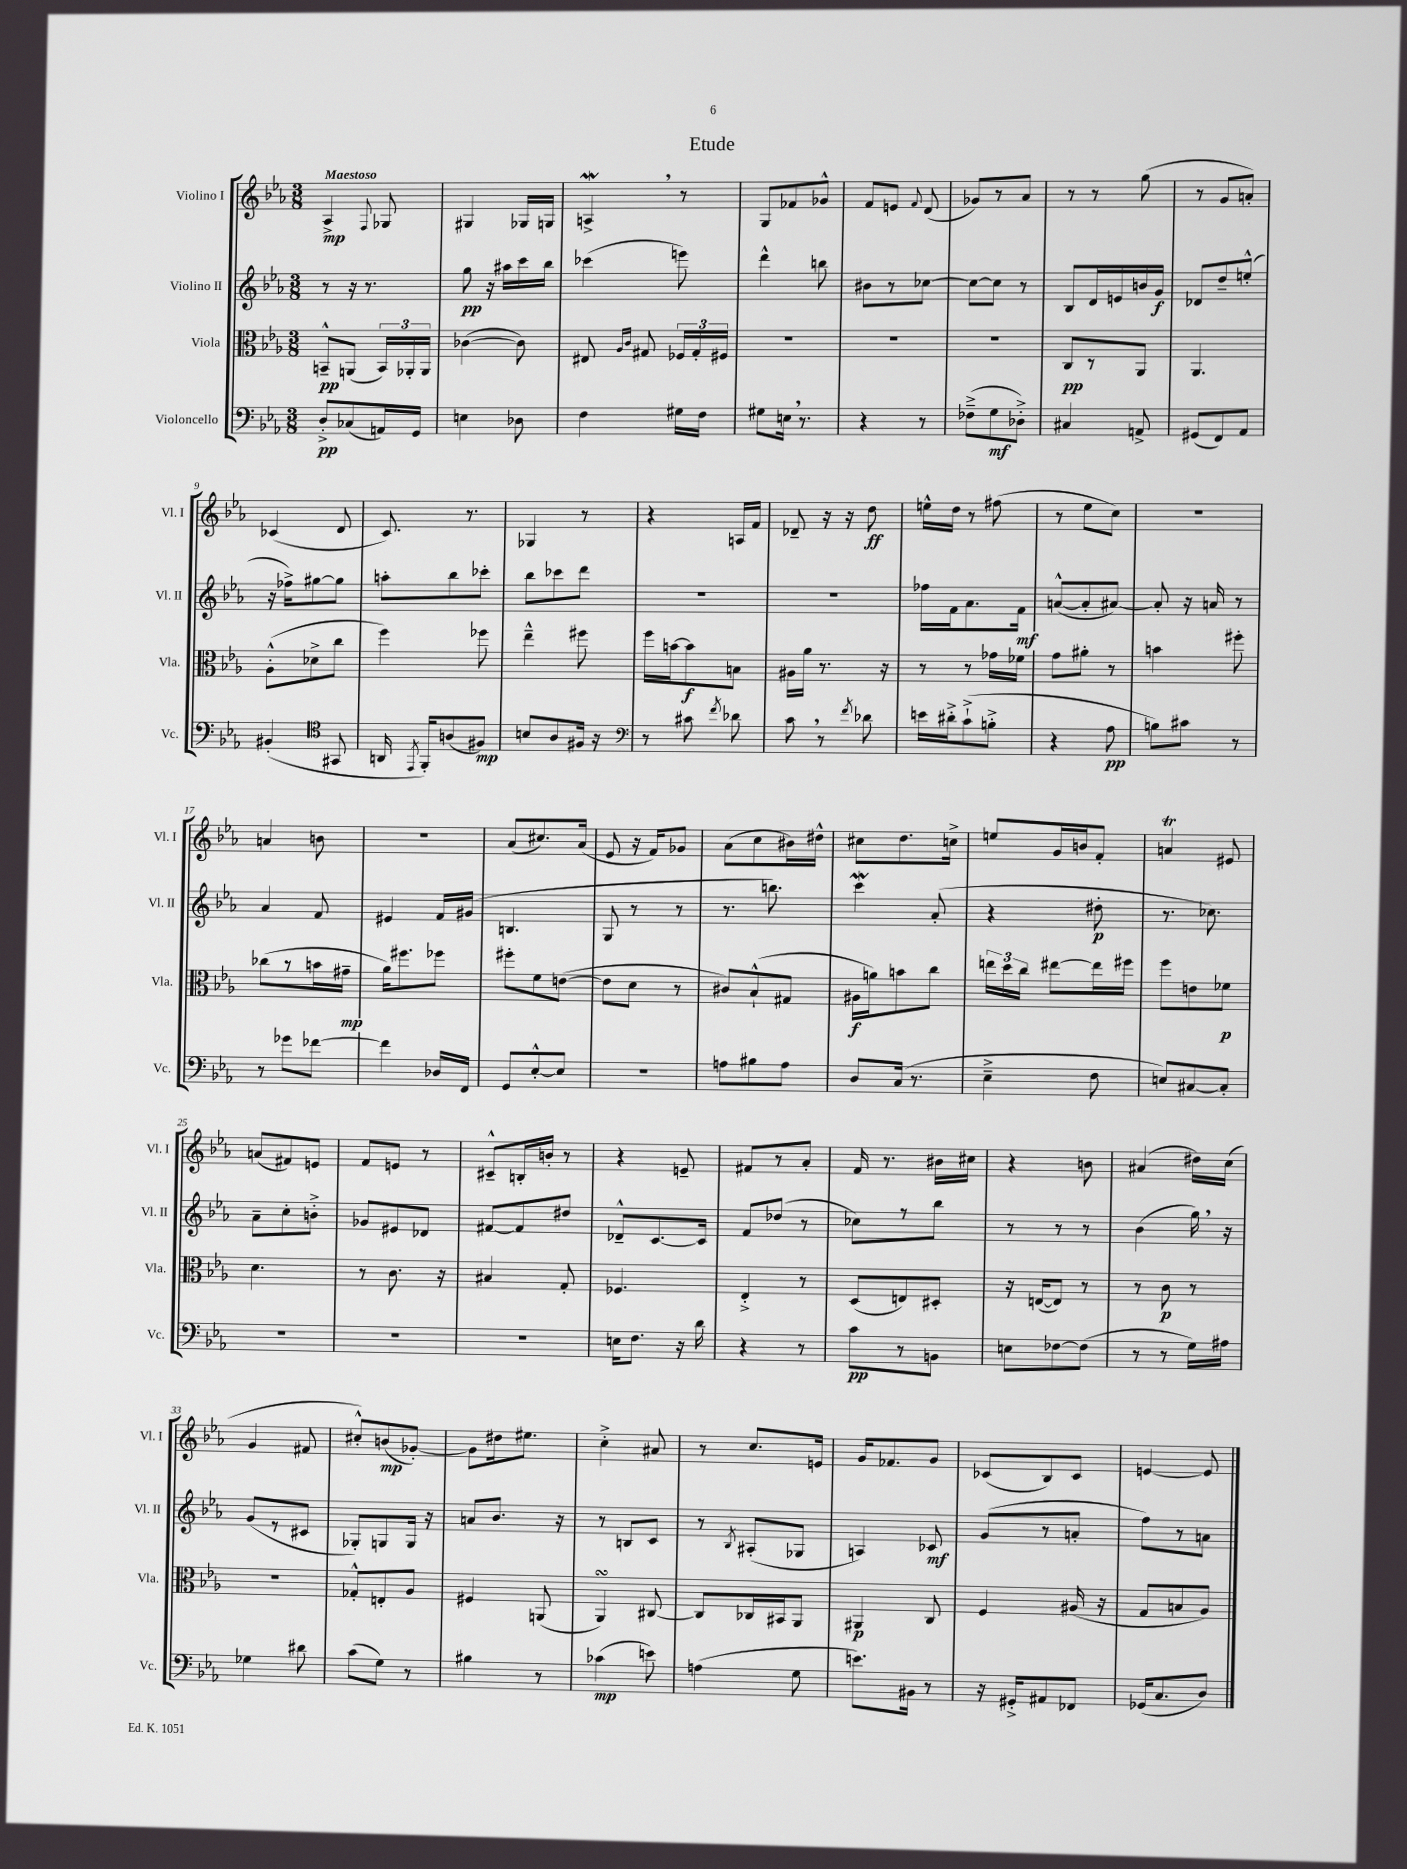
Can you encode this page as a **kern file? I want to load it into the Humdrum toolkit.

**kern	**dynam	**kern	**dynam	**kern	**dynam	**kern	**dynam
*part4	*part4	*part3	*part3	*part2	*part2	*part1	*part1
*staff4	*staff4	*staff3	*staff3	*staff2	*staff2	*staff1	*staff1
*I"Violoncello	*	*I"Viola	*	*I"Violino II	*	*I"Violino I	*
*I'Vc.	*	*I'Vla.	*	*I'Vl. II	*	*I'Vl. I	*
*clefF4	*	*clefC3	*	*clefG2	*	*clefG2	*
*k[b-e-a-]	*	*k[b-e-a-]	*	*k[b-e-a-]	*	*k[b-e-a-]	*
*M3/8	*	*M3/8	*	*M3/8	*	*M3/8	*
=1	=1	=1	=1	=1	=1	=1	=1
!	!	!	!	!	!	!LO:TX:a:B:t=Maestoso	!
8D'^/L	pp	8BBn~^^/L	pp	8r	.	4A-^/	mp
(8C-X/	.	(8AAn/J	.	16r	.	.	.
.	.	.	.	8.r	.	.	.
.	.	.	.	.	.	8qqF/	.
16AAn/L)	.	24BB/LL)	.	.	.	8G-X/	.
.	.	24AA-X'/	.	.	.	.	.
16GG/JJ	.	.	.	.	.	.	.
.	.	24AA-/JJ	.	.	.	.	.
=2	=2	=2	=2	=2	=2	=2	=2
4En\	.	([4c-X\	.	8gg\	pp	4G#X/	.
.	.	.	.	16r	.	.	.
.	.	.	.	16aa#X\LL	.	.	.
8D-X\	.	8c-\])	.	16ccc\	.	16G-X/LL	.
.	.	.	.	16bb-\JJ	.	16Gn/JJ	.
=3	=3	=3	=3	=3	=3	=3	=3
4F\	.	8E#X/	.	(4ccc-X\	.	4AnW^,/	.
.	.	16qqA-/LL	.	.	.	.	.
.	.	16qqc/JJ	.	.	.	.	.
.	.	8G#X/	.	.	.	.	.
16G#X\LL	.	24F-X/LL	.	8eeen\)	.	8r	.
.	.	24G#'/	.	.	.	.	.
16F\JJ	.	.	.	.	.	.	.
.	.	24F#X/JJ	.	.	.	.	.
=4	=4	=4	=4	=4	=4	=4	=4
8G#X\L	.	4.r	.	4ddd^^\	.	8G/L	.
16En,\Jk	.	.	.	.	.	8f-X/	.
8.r	.	.	.	.	.	.	.
.	.	.	.	8bbn\	.	8g-X^^/J	.
=5	=5	=5	=5	=5	=5	=5	=5
4r	.	4.r	.	8b#X\L	.	8f/L	.
.	.	.	.	8r	.	8en/J	.
.	.	.	.	.	.	8qqf/	.
8r	.	.	.	[8cc-X\J	.	(8d/	.
=6	=6	=6	=6	=6	=6	=6	=6
(8F-X~^\L	.	4.r	.	8cc-\L_	.	8g-X/L)	.
8G\	mf	.	.	8cc-\J]	.	8r	.
8D-X'^\J)	.	.	.	8r	.	8a-/J	.
=7	=7	=7	=7	=7	=7	=7	=7
4C#X/	.	8C/L	pp	8B-/L	.	8r	.
.	.	8r	.	16d/L	.	8r	.
.	.	.	.	16en/	.	.	.
8AAn^/	.	8AA-/J	.	16bn/	.	(8gg\	.
.	.	.	.	16g/JJ	f	.	.
=8	=8	=8	=8	=8	=8	=8	=8
(8GG#X/L	.	4.AA-/	.	8d-X/L	.	8r	.
8FF/)	.	.	.	8dd~/	.	8g/L	.
8AA-/J	.	.	.	(8een'^^/J	.	8an'/J)	.
!!LO:LB:g=z
=9	=9	=9	=9	=9	=9	=9	=9
(4BB#X'/	.	(8A-'^^\L	.	16r	.	(4c-X/	.
.	.	.	.	16ff-X^\KL)	.	.	.
.	.	8d-X^\	.	[8gg#X\	.	.	.
*clefC4	*	*	*	*	*	*	*
8GG#X/	.	8cc\J	.	8gg#\J]	.	8d/	.
=10	=10	=10	=10	=10	=10	=10	=10
16AAn/	.	4ff\)	.	8aan'\L	.	8.c/)	.
8qEE-/	.	.	.	.	.	.	.
16FF'/KL)	.	.	.	.	.	.	.
(8An/	.	.	.	8bb-\	.	.	.
.	.	.	.	.	.	8.r	.
8F#X/J)	mp	8ff-X\	.	8ccc-X'\J	.	.	.
=11	=11	=11	=11	=11	=11	=11	=11
8Bn/L	.	4ee-~^^\	.	8bb-\L	.	4G-X/	.
8A-/	.	.	.	8ccc-X\	.	.	.
16F#X/Jk	.	8ff#X\	.	8ddd\J	.	8r	.
16r	.	.	.	.	.	.	.
=12	=12	=12	=12	=12	=12	=12	=12
*clefF4	*	*	*	*	*	*	*
8r	.	16ff\LL	.	4.r	.	4r	.
.	.	[16bn\J	.	.	.	.	.
8c#X\	.	8b\]	f	.	.	.	.
8qf/	.	.	.	.	.	.	.
8d-X\	.	8Bn\J	.	.	.	16An/LL	.
.	.	.	.	.	.	16f/JJ	.
=13	=13	=13	=13	=13	=13	=13	=13
8c,\	.	16A#X\LL	.	4.r	.	8d-X~/	.
.	.	16a-\JJ	.	.	.	.	.
8r	.	8.r	.	.	.	16r	.
.	.	.	.	.	.	16r	.
8qf/	.	.	.	.	.	.	.
8d-X\	.	.	.	.	.	8dd\	ff
.	.	16r	.	.	.	.	.
=14	=14	=14	=14	=14	=14	=14	=14
16en\LL	.	8r	.	16ff-X\LL	.	16een^^\LL	.
16d#X'^\J	.	.	.	16f\J	.	16dd\JJ	.
(8c`^\	.	8r	.	8.a-\	.	8r	.
8Bn'^\J	.	16g-X\LL	.	.	.	(8ff#X\	.
.	.	16f-X\JJ	.	16f\Jk	mf	.	.
=15	=15	=15	=15	=15	=15	=15	=15
4r	.	8g\L	.	([8an^^/L	.	8r	.
.	.	8a#X'\J	.	8a'/]	.	8ee-\L	.
8A-\	pp	8r	.	[8a#X/J)	.	8cc\J)	.
=16	=16	=16	=16	=16	=16	=16	=16
8Bn\L)	.	4bn\	.	8a#'/]	.	4.r	.
8c#X\J	.	.	.	16r	.	.	.
.	.	.	.	16an/	.	.	.
8r	.	8ff#X'\	.	8r	.	.	.
!!LO:LB:g=z
=17	=17	=17	=17	=17	=17	=17	=17
8r	.	(8cc-X\L	.	4a-/	.	4an/	.
8g-X\L	.	8r	.	.	.	.	.
[8f-X\J	.	16bn\L	.	8f/	.	8bn\	.
.	.	16g#X~\JJ	mp	.	.	.	.
=18	=18	=18	=18	=18	=18	=18	=18
4f-\]	.	16a-\KL)	.	4e#X/	.	4.r	.
.	.	8.ff#X\	.	.	.	.	.
16D-X/LL	.	8ff-X\J	.	16f/LL	.	.	.
16FF/JJ	.	.	.	(16g#X/JJ	.	.	.
=19	=19	=19	=19	=19	=19	=19	=19
8GG/L	.	8ff#X'\L	.	4.Bn/	.	(8a-/L	.
[8E-'^^/	.	8f\	.	.	.	8.cc#X/)	.
8E-/J]	.	([8en\J	.	.	.	.	.
.	.	.	.	.	.	(16a-/Jk	.
=20	=20	=20	=20	=20	=20	=20	=20
4.r	.	8e\L]	.	8G/	.	8e-/	.
.	.	8d\J	.	8r	.	16r	.
.	.	.	.	.	.	16f/KL)	.
.	.	8r	.	8r	.	8g-X/J	.
=21	=21	=21	=21	=21	=21	=21	=21
8An\L	.	8c#X/L)	.	8.r	.	(8a-\L	.
8B#X\	.	(8B-`^^/	.	.	.	8cc\	.
.	.	.	.	8.bbn\)	.	.	.
8A\J	.	8G#X/J	.	.	.	16b#X\L)	.
.	.	.	.	.	.	16dd#X^^\JJ	.
=22	=22	=22	=22	=22	=22	=22	=22
8D/L	.	16A#X\LL	f	4cccW\	.	8cc#X\L	.
.	.	16an\J)	.	.	.	.	.
(16C/Jk	.	8bn\	.	.	.	8.dd\	.
8.r	.	.	.	.	.	.	.
.	.	8cc\J	.	(8a-'/	.	.	.
.	.	.	.	.	.	16ccn^\Jk	.
=23	=23	=23	=23	=23	=23	=23	=23
4E-~^\	.	24een\LL	.	4r	.	8een/L	.
.	.	24dd\	.	.	.	.	.
.	.	24cc\JJ	.	.	.	.	.
.	.	[8ee#X\L	.	.	.	16g/L	.
.	.	.	.	.	.	16bn/J	.
8F\	.	16ee#\L]	.	8dd#X'\	p	8f'/J	.
.	.	16ff#X\JJ	.	.	.	.	.
=24	=24	=24	=24	=24	=24	=24	=24
8En/L)	.	8ff\L	.	8.r	.	4ant/	.
[8C#X/	.	8en\	.	.	.	.	.
.	.	.	.	8.cc-X\)	.	.	.
8C#'/J]	.	8f-X\J	p	.	.	8e#X/	.
!!LO:LB:g=z
=25	=25	=25	=25	=25	=25	=25	=25
4.r	.	4.d\	.	8a-~\L	.	(8an/L	.
.	.	.	.	8cc'\	.	8f#X/)	.
.	.	.	.	8bn'^\J	.	8en/J	.
=26	=26	=26	=26	=26	=26	=26	=26
4.r	.	8r	.	8g-X/L	.	8f/L	.
.	.	8.c\	.	8e#X/	.	8en/J	.
.	.	.	.	8d-X/J	.	8r	.
.	.	16r	.	.	.	.	.
=27	=27	=27	=27	=27	=27	=27	=27
4.r	.	4B#X/	.	[8f#X/L	.	8c#X~^^/L	.
.	.	.	.	8f#/]	.	16Bn'/L	.
.	.	.	.	.	.	16bn'/JJ	.
.	.	8G'/	.	8dd#X/J	.	8r	.
=28	=28	=28	=28	=28	=28	=28	=28
16En\KL	.	4.F-X/	.	8d-X~^^/L	.	4r	.
8.F\J	.	.	.	.	.	.	.
.	.	.	.	[8.c/	.	.	.
16r	.	.	.	.	.	8en~/	.
16d\	.	.	.	16c/Jk]	.	.	.
=29	=29	=29	=29	=29	=29	=29	=29
4r	.	4E-'^/	.	8f/L	.	8f#X/L	.
.	.	.	.	(8dd-X/J	.	8r	.
8r	.	8r	.	8r	.	8a-'/J	.
=30	=30	=30	=30	=30	=30	=30	=30
8c\L	pp	(8D/L	.	8cc-X\L)	.	16f/	.
.	.	.	.	.	.	8.r	.
8r	.	8En/)	.	8r	.	.	.
8BBn\J	.	8D#X'/J	.	8bb-\J	.	16b#X\LL	.
.	.	.	.	.	.	16cc#X\JJ	.
=31	=31	=31	=31	=31	=31	=31	=31
8En\L	.	16r	.	8r	.	4r	.
.	.	([16En/KL	.	.	.	.	.
[8F-X\	.	8E/J])	.	8r	.	.	.
(8F-\J]	.	8r	.	8r	.	8bn\	.
=32	=32	=32	=32	=32	=32	=32	=32
8r	.	8r	.	(4b-\	.	(4a#X/	.
8r	.	8c\	p	.	.	.	.
16G\LL)	.	8r	.	16gg,\)	.	16dd#X\LL)	.
16A#X\JJ	.	.	.	16r	.	(16cc\JJ	.
!!LO:LB:g=z
=33	=33	=33	=33	=33	=33	=33	=33
4G-X\	.	4.r	.	(8g/L	.	4g/	.
.	.	.	.	8r	.	.	.
8d#X\	.	.	.	8c#X/J	.	8f#X/	.
=34	=34	=34	=34	=34	=34	=34	=34
(8c\L	.	8G-X'^^/L	.	8G-X'/L)	.	8cc#X'^^/L)	.
8G\J)	.	8En'/	.	8Gn/	.	(8bn/	mp
8r	.	8A-/J	.	16G/Jk	.	[8g-X'/J)	.
.	.	.	.	16r	.	.	.
=35	=35	=35	=35	=35	=35	=35	=35
4B#X\	.	4F#X/	.	8an/L	.	8g-\L]	.
.	.	.	.	8.b-/J	.	16dd#X\k	.
.	.	.	.	.	.	8.ee#X\J	.
8r	.	(8AAn/	.	.	.	.	.
.	.	.	.	16r	.	.	.
=36	=36	=36	=36	=36	=36	=36	=36
(4c-X\	mp	4AA-sSSs/)	.	8r	.	4cc'^\	.
.	.	.	.	8Bn/L	.	.	.
8en\)	.	[8C#X/	.	8c/J	.	8a#X/	.
=37	=37	=37	=37	=37	=37	=37	=37
(4An\	.	8C#/L]	.	8r	.	8r	.
.	.	.	.	8qB-/	.	.	.
.	.	16C-X/L	.	(8A#X'/L	.	8.cc/L	.
.	.	16BB#X/J	.	.	.	.	.
8G\	.	8AA-/J	.	8G-X/J	.	.	.
.	.	.	.	.	.	16en/Jk	.
=38	=38	=38	=38	=38	=38	=38	=38
8.en\L)	.	4AA#X/	p	4An/)	.	16g/KL	.
.	.	.	.	.	.	8.f-X/	.
16BB#X\Jk	.	.	.	.	.	.	.
8r	.	8C/	.	8c-X/	mf	8g/J	.
=39	=39	=39	=39	=39	=39	=39	=39
16r	.	4F/	.	(8g/L	.	(8c-X/L	.
16GG#X'^/KL	.	.	.	.	.	.	.
8AA#X/	.	.	.	8r	.	8B-/)	.
8FF-X/J	.	(16A#X/	.	8an'/J	.	8c-/J	.
.	.	16r	.	.	.	.	.
=40	=40	=40	=40	=40	=40	=40	=40
(16GG-X/KL	.	8G/L	.	8ff\L)	.	[4en/	.
8.C/	.	.	.	.	.	.	.
.	.	8Bn/	.	8r	.	.	.
8D/J)	.	8A-/J)	.	8an\J	.	8e/]	.
==	==	==	==	==	==	==	==
*-	*-	*-	*-	*-	*-	*-	*-
